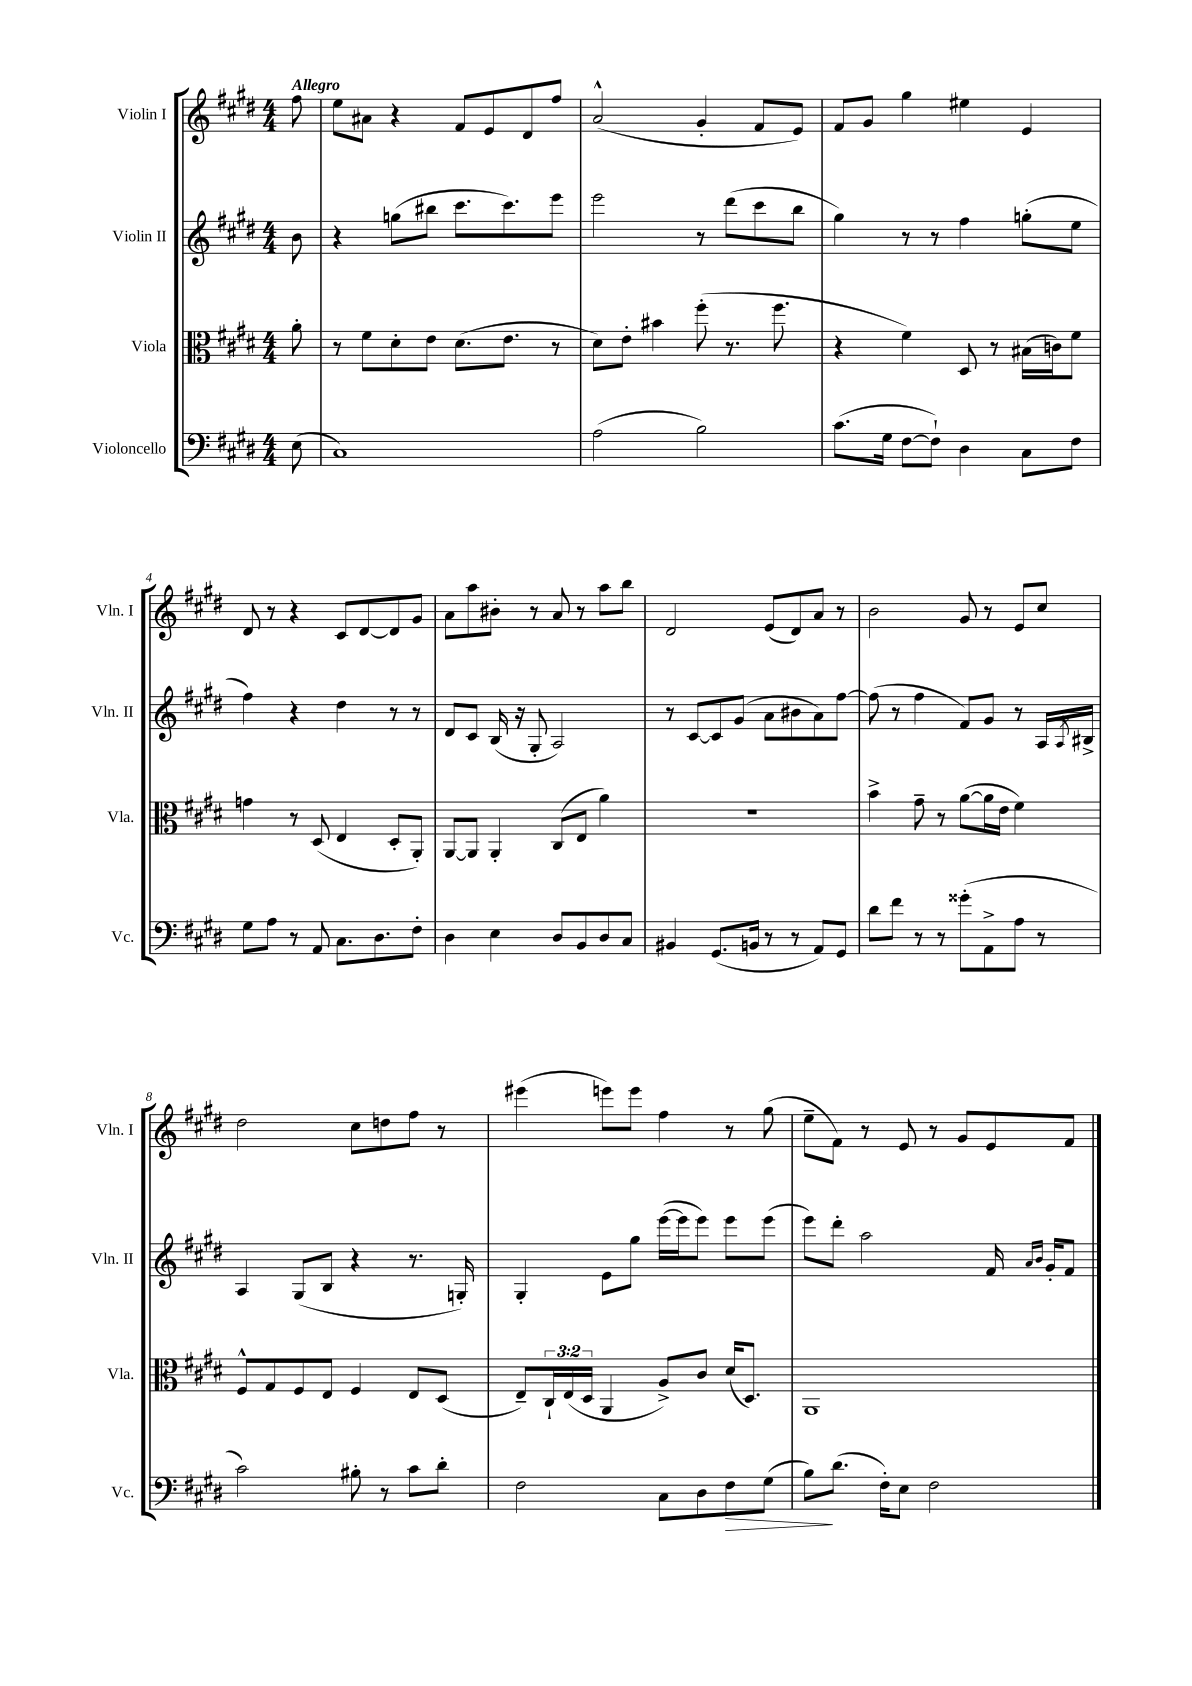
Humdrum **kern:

**kern	**dynam	**kern	**kern	**kern
*part4	*part4	*part3	*part2	*part1
*staff4	*staff4	*staff3	*staff2	*staff1
*I"Violoncello	*	*I"Viola	*I"Violin II	*I"Violin I
*I'Vc.	*	*I'Vla.	*I'Vln. II	*I'Vln. I
*clefF4	*	*clefC3	*clefG2	*clefG2
*k[f#c#g#d#]	*	*k[f#c#g#d#]	*k[f#c#g#d#]	*k[f#c#g#d#]
*M4/4	*	*M4/4	*M4/4	*M4/4
=	=	=	=	=
!	!	!	!	!LO:TX:a:B:t=Allegro
(8E\	.	8a'\	8b\	8ff#\
=1	=1	=1	=1	=1
1C#)	.	8r	4r	8ee\L
.	.	8f#\L	.	8a#X\J
.	.	8d#'\	(8ggn\L	4r
.	.	8e\J	8bb#X\J	.
.	.	(8.d#\L	8.ccc#\L	8f#/L
.	.	.	.	8e/
.	.	8.e\J	8.ccc#\)	.
.	.	.	.	8d#/
.	.	8r	8eee\J	8ff#/J
=2	=2	=2	=2	=2
(2A\	.	8d#\L)	2eee\	(2a^^/
.	.	8e'\J	.	.
.	.	4b#X\	.	.
2B\)	.	(8ff#'\	8r	4g#'/
.	.	8.r	(8ddd#\L	.
.	.	.	8ccc#\	8f#/L
.	.	8.ff#\	.	.
.	.	.	8bb\J	8e/J)
=3	=3	=3	=3	=3
(8.c#\L	.	4r	4gg#\)	8f#/L
.	.	.	.	8g#/J
16G#\Jk	.	.	.	.
[8F#\L	.	4f#\)	8r	4gg#\
8F#`\J])	.	.	8r	.
4D#\	.	8D#/	4ff#\	4ee#X\
.	.	8r	.	.
8C#\L	.	(16B#X\LL	(8ggn'\L	4e/
.	.	16cn\J)	.	.
8F#\J	.	8f#\J	8ee\J	.
!!LO:LB:g=z
=4	=4	=4	=4	=4
8G#\L	.	4gn\	4ff#\)	8d#/
8A\J	.	.	.	8r
8r	.	8r	4r	4r
8AA/	.	(8D#/	.	.
8.C#\L	.	4E/	4dd#\	8c#/L
.	.	.	.	[8d#/
8.D#\	.	.	.	.
.	.	8D#'/L	8r	8d#/]
8F#'\J	.	8AA'/J)	8r	8g#/J
=5	=5	=5	=5	=5
4D#\	.	[8AA/L	8d#/L	8a\L
.	.	8AA/J]	8c#/J	8aa\
4E\	.	4AA'/	(16B/	8b#X'\J
.	.	.	16r	.
.	.	.	8G#'/	8r
8D#/L	.	(8C#/L	2A/)	8a/
8BB/	.	8E/J	.	8r
8D#/	.	4a\)	.	8aa\L
8C#/J	.	.	.	8bb\J
=6	=6	=6	=6	=6
4BB#X/	.	1r	8r	2d#/
.	.	.	[8c#/L	.
(8.GG#/L	.	.	8c#/]	.
.	.	.	(8g#/J	.
16BBn/Jk	.	.	.	.
8r	.	.	8a\L	(8e/L
8r	.	.	8b#X\	8d#/)
8AA/L)	.	.	8a\)	8a/J
8GG#/J	.	.	[8ff#\J	8r
=7	=7	=7	=7	=7
8d#\L	.	4b^\	(8ff#\]	2b\
8f#\J	.	.	8r	.
8r	.	8g#~\	4ff#\	.
8r	.	8r	.	.
(8g##X'\L	.	([8a\L	8f#/L)	8g#/
8AA^\	.	16a\L]	8g#/J	8r
.	.	16e\JJ	.	.
8A\J	.	4f#\)	8r	8e/L
8r	.	.	16A/LL	8cc#/J
.	.	.	8qA/	.
.	.	.	16B#X^/JJ	.
!!LO:LB:g=z
=8	=8	=8	=8	=8
2c#\)	.	8F#^^/L	4A/	2dd#\
.	.	8G#/	.	.
.	.	8F#/	(8G#/L	.
.	.	8E/J	8B/J	.
8B#X'\	.	4F#/	4r	8cc#\L
8r	.	.	.	8ddn\
8c#\L	.	8E/L	8.r	8ff#\J
8d#'\J	.	(8D#/J	.	8r
.	.	.	16Gn'/)	.
=9	=9	=9	=9	=9
2F#\	.	8E~/L)	4G#'/	(4eee#X\
.	.	24C#`/L	.	.
.	.	(24E/	.	.
.	.	24D#/JJ	.	.
.	.	4AA/	8e\L	8eeen\L)
.	.	.	8gg#\J	8eee\J
8C#\L	.	8A^/L)	([16eee\LL	4ff#\
.	.	.	16eee\J]	.
8D#\	.	8c#/J	8eee\J)	.
!	!LO:HP:b	!	!	!
8F#\	>	(16d#/KL	8eee\L	8r
.	.	8.D#/J)	.	.
(8G#\J	.	.	(8eee\J	(8gg#\
=10	=10	=10	=10	=10
8B\L)	.	1AA	8eee\L)	8ee~\L
(8.d#\J	]	.	8ddd#'\J	8f#\J)
.	.	.	2aa\	8r
16F#'\KL)	.	.	.	.
8E\J	.	.	.	8e/
2F#\	.	.	.	8r
.	.	.	.	8g#/L
.	.	.	16f#/	8e/
.	.	.	16qqa/LL	.
.	.	.	16qqb/JJ	.
.	.	.	16g#'/KL	.
.	.	.	8f#/J	8f#/J
==	==	==	==	==
*-	*-	*-	*-	*-
